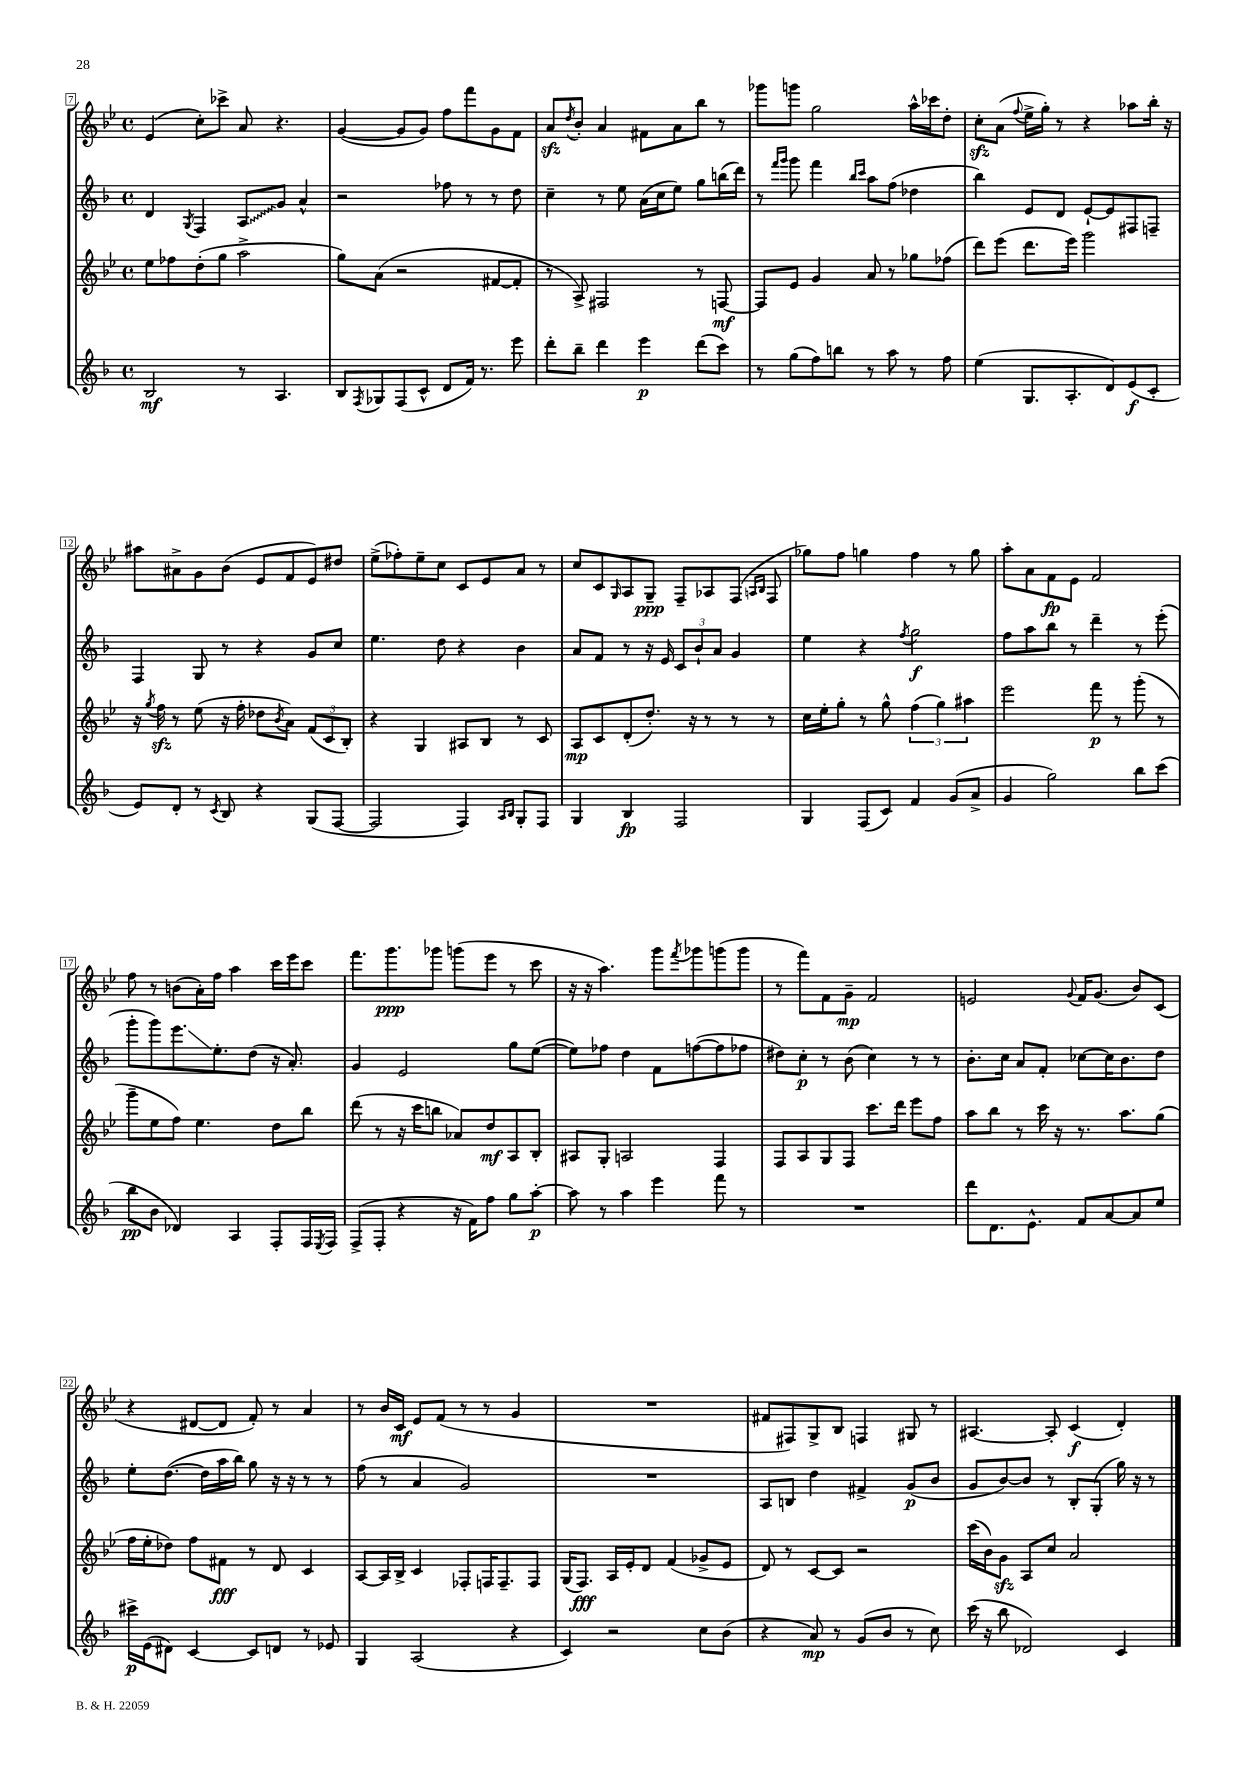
<<
\new StaffGroup <<
\new Staff = "s0" {
    \clef treble \key bes \major \defaultTimeSignature \time 4/4
    ees'4( c''8-.) ces'''8-> a'8 r4. |
    g'4~( g'8 g'8) f''8 f'''8 g'8 f'8 |
    a'8\sfz \acciaccatura { d''8 } bes'8-. a'4 fis'8 a'8 bes''8 r8 |
    ges'''8 g'''8 g''2 a''16-^ ces'''16 d''8-. |
    c''8-.\sfz a'8( \appoggiatura { f''8 } ees''16-> g''16-.) r8 r4 aes''8 bes''16-. r16 |
    ais''8 ais'8-> g'8 bes'8( ees'8 f'8 ees'8) dis''8 |
    ees''8->( fes''8-.) ees''8-- c''8 c'8 ees'8 a'8 r8 |
    c''8 c'8 \grace { g16 } a8 g8--\ppp f8-- aes8 f8( \grace { a16 bes16 } f8 |
    ges''8) f''8 g''4 f''4 r8 g''8 |
    a''8-. a'8 f'8\fp ees'8 f'2 |
    f''8 r8 b'8( a'16-.) f''16 a''4 c'''16 ees'''16 c'''8 |
    f'''8. g'''8.\ppp ges'''8 g'''8( ees'''8 r8 c'''8 |
    r16 r16 a''4.) g'''8 \acciaccatura { f'''8 } ges'''8 g'''8( g'''8 |
    r8 f'''8) f'8 g'8--\mp f'2 |
    e'2 \appoggiatura { g'8 } f'16 g'8.( bes'8) c'8( |
    r4 dis'8~ dis'8 f'8-.) r8 a'4 |
    r8 bes'16 c'16\mf ees'8 f'8( r8 r8 g'4 |
    R1 |
    fis'8 fis8) g8-> bes8 f4 gis8 r8 |
    ais4.~ ais8-. c'4\f( d'4-.) \bar "|." |
}
\new Staff = "s1" {
    \clef treble \key f \major \defaultTimeSignature \time 4/4
    d'4 \acciaccatura { g8 } f4 \once \override Glissando.style = #'zigzag a8\glissando g'8 a'4-^ |
    r2 fes''8 r8 r8 d''8 |
    c''4-- r8 e''8 a'16( c''16 e''8) g''8 b''16( d'''16) |
    r8 \grace { f'''16 g'''16 } g'''8 f'''4 \grace { bes''16 c'''16 } a''8 f''8( des''4 |
    bes''4) e'8 d'8 e'8~-! e'8 fis8 f8-- |
    f4 g8 r8 r4 g'8 c''8 |
    e''4. d''8 r4 bes'4 |
    a'8 f'8 r8 r16 e'16 \tuplet 3/2 { c'8 bes'8-! a'8 } g'4 |
    e''4 r4 \acciaccatura { f''8 } g''2\f |
    f''8 a''8 bes''8 r8 d'''4-- r8 e'''8-.( |
    g'''8-. g'''8) e'''8.\glissando e''8.-. d''8( r16 a'8.-.) |
    g'4 e'2 g''8 e''8~( |
    e''8) fes''8 d''4 f'8 f''8~( f''8 fes''8 |
    dis''8) c''8-.\p r8 bes'8( c''4) r8 r8 |
    bes'8.-. c''16 a'8 f'8-. ces''8~ ces''16 bes'8. d''8 |
    e''8-. d''8.~( d''16 a''16 bes''16) g''8 r16 r16 r8 r8 |
    f''8( r8 a'4 g'2) |
    R1 |
    a8 b8 d''4 fis'4-> g'8\p( bes'8 |
    g'8 bes'8~) bes'8 r8 bes8-. g8-.( g''16) r16 r8 \bar "|." |
}
\new Staff = "s2" {
    \clef treble \key bes \major \defaultTimeSignature \time 4/4
    ees''8 fes''8 d''8-.( g''8 a''2-> |
    g''8) a'8( r2 fis'8~ fis'8-. |
    r8 a8->) fis2 r8 f8~\mf |
    f8 ees'8 g'4 a'8 r8 ges''8 fes''8( |
    d'''8) ees'''8( d'''8. ees'''16) g'''2 |
    r16 \acciaccatura { g''8 } f''16\sfz r8 ees''8( r16 f''16-. des''8 \acciaccatura { bes'8 } a'8) \tuplet 3/2 { f'8( c'8 bes8-.) } |
    r4 g4 ais8 bes8 r8 c'8 |
    a8\mp c'8 d'8-.( d''8.-.) r16 r8 r8 r8 |
    c''16 ees''16-. g''8-. r8 g''8-^ \tuplet 3/2 { f''4( g''4) ais''4 } |
    ees'''2 f'''8\p r8 g'''8-.( r8 |
    g'''8-- ees''8 f''8) ees''4. d''8 bes''8 |
    d'''8( r8 r16 c'''16 b''8 aes'8) d''8\mf a8 bes8-. |
    ais8 g8-. a2 f4 |
    f8 a8 g8 f8 c'''8. d'''16 ees'''8 f''8 |
    a''8 bes''8 r8 c'''16 r16 r8. a''8. g''8( |
    f''16 ees''16-. des''8) f''8 fis'8\fff r8 d'8 c'4 |
    a8~ a16 bes16-> c'4 fes8-. f16 f8.-- f8 |
    g16( f8.\fff) a16 ees'16-. d'8 f'4( ges'8-> ees'8 |
    d'8) r8 c'8~ c'8 r2 |
    c'''16( bes'16) g'8\sfz a8 c''8 a'2 \bar "|." |
}
\new Staff = "s3" {
    \clef treble \key f \major \defaultTimeSignature \time 4/4
    bes2\mf r8 a4. |
    bes8 \acciaccatura { f8 } ges8 f8( c'8-^ d'8 f'16) r8. e'''8 |
    d'''8-. bes''8-- d'''4 e'''4\p d'''8( c'''8) |
    r8 g''8( f''8) b''8 r8 a''8 r8 f''8 |
    e''4( g8. a8.-. d'8) e'8\f( c'8-. |
    e'8) d'8-. r8 \acciaccatura { c'8 } bes8 r4 g8( f8~ |
    f2 f4) \grace { a16 bes16 } g8-. f8 |
    g4 bes4\fp f2 |
    g4 f8( c'8) f'4 g'8( a'8-> |
    g'4 g''2) bes''8 c'''8( |
    bes''8\pp bes'8 des'4) a4 f8-. f16 \acciaccatura { e8 } f16 |
    f8->( f8-. r4 r16 f'16) f''8 g''8 a''8~-.\p |
    a''8 r8 a''4 e'''4 f'''8 r8 |
    R1 |
    d'''8 d'8. e'8.-^ f'8 a'8~ a'8 e''8 |
    cis'''16->\p e'16( dis'8) c'4~ c'8 d'8 r8 ees'8 |
    g4 a2( r4 |
    c'4) r2 c''8 bes'8( |
    r4 a'8\mp) r8 g'8( bes'8 r8 c''8) |
    c'''16( r16 bes''8 des'2) c'4 \bar "|." |
}
>>
>>
\layout { \context { \Score currentBarNumber = #7 \override BarNumber.stencil = #(make-stencil-boxer 0.1 0.3 ly:text-interface::print) } }
